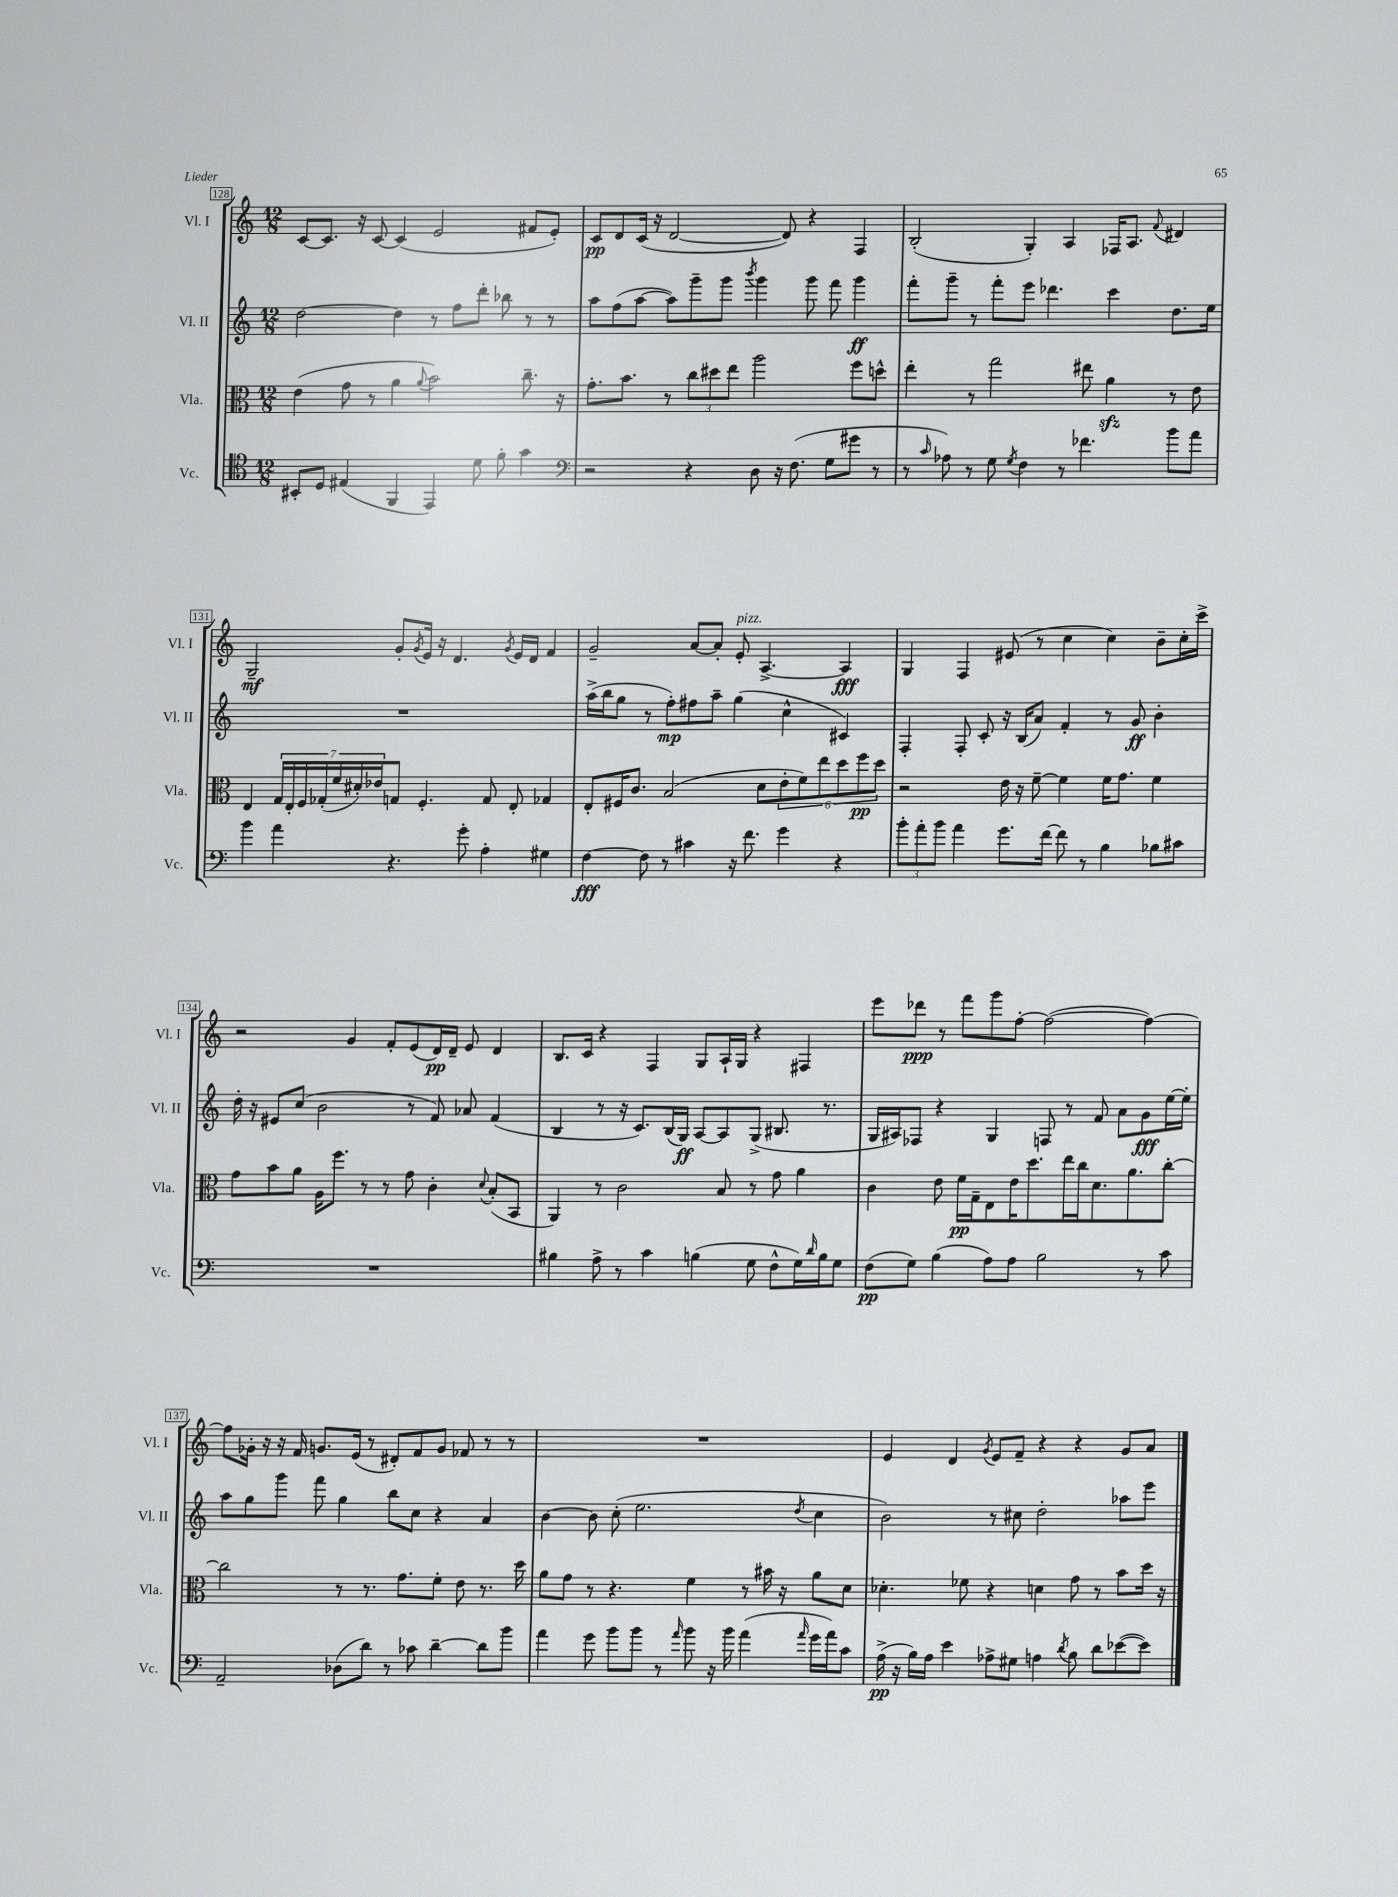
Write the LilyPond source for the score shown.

<<
\new StaffGroup <<
\new Staff = "s0" \with { instrumentName = "Vl. I" shortInstrumentName = "Vl. I" } {
    \clef treble \key c \major \numericTimeSignature \time 12/8
    c'8~ c'8. r16 c'8~ c'4( e'2 fis'8 e'8-.) |
    c'8\pp d'8 c'16( r16 d'2~ d'8) r4 f4 |
    b2-.( g4-.) a4 fes16 a8. \appoggiatura { f'8 } dis'4 |
    g2--\mf g'8-. \acciaccatura { g'8 } e'16 r16 d'4. \acciaccatura { g'8 } e'16 d'16 f'4 |
    g'2-- a'8~ a'8-. e'8-.^\markup { \italic "pizz." } a4.~-> a4\fff |
    g4 f4 eis'8( r8 c''4 c''4) b'8-- c''16-. c'''16-> |
    r2 g'4 f'8-. e'8( d'16\pp) d'16-- e'8 d'4 |
    b8. c'16 r4 f4 g8 a16-! g16 r4 fis4 |
    e'''8 des'''8\ppp r8 f'''8 g'''8 f''8~-. f''2~( f''4~) |
    f''8 ges'16-. r16 r16 f'16 g'8. e'16( r8 dis'8-.) f'8 g'8 fes'8 r8 r8 |
    R1. |
    e'4 d'4 \acciaccatura { g'8 } e'8 f'8-- r4 r4 g'8 a'8 \bar "|." |
}
\new Staff = "s1" \with { instrumentName = "Vl. II" shortInstrumentName = "Vl. II" } {
    \clef treble \key c \major \numericTimeSignature \time 12/8
    d''2~ d''4 r8 f''8 d'''8-. bes''8 r8 r8 |
    a''8 f''8( a''8~ a''8) g'''8-- g'''8 \acciaccatura { b'''8 } g'''4 g'''8 f'''8 g'''4\ff |
    f'''8-. g'''8-- r8 f'''8-. e'''8 des'''4. c'''4 d''8. e''16 |
    R1. |
    a''16->( b''16 g''8 r8 f''8-.\mp) fis''8 a''8-- g''4( c''4-^ cis'4) |
    f4-. f8-. c'8-. r16 b16( a'8) f'4-. r8 g'8\ff b'4-. |
    d''16-. r16 eis'8 c''8( b'2 r8 f'8) aes'8 f'4( |
    b4 r8 r16 c'8.) b16( g16\ff) a8~ a8 g8->( bis8. r8. |
    g16 ais16) fes8 r4 g4 f8 r8 f'8 a'8 g'8\fff e''16~ e''16-. |
    a''8 g''8 g'''8 f'''8 g''4 b''8 c''8 r4 a'4 |
    b'4~ b'8 c''8-.( e''2. \acciaccatura { d''8 } c''4 |
    b'2) r8 cis''8 d''2-. aes''8 e'''8 \bar "|." |
}
\new Staff = "s2" \with { instrumentName = "Vla." shortInstrumentName = "Vla." } {
    \clef alto \key c \major \numericTimeSignature \time 12/8
    e'4( g'8 r8 a'4 \appoggiatura { a'8 } b'2) c''8.-- r16 |
    g'8.-. b'8. r8 \tuplet 3/2 { c''8 dis''8 e''8 } a''2 f''8 d''8-^ |
    e''4-. r8 g''2 eis''8 a'4\sfz r8 e'8 |
    e4 \tuplet 7/4 { g16 e16-. f16 ges16-.( f'16 dis'16-.) ees'16 } g8 f4.-. g8 e8-. ges4 |
    e8-. fis16 c'8. b2( d'8 \tuplet 6/4 { e'8-. f'8) e''8 d''8 f''8\pp d''8 } |
    r2 e'16 r16 f'8~-- f'4 f'16 g'8. f'4 |
    g'8 b'8 a'8 a16 f''8. r8 r8 g'8 c'4-. \appoggiatura { d'8 } b8-.( b,8 |
    a,4) r8 c'2 b8 r8 g'8 a'4 |
    c'4 e'8 f'16\pp g16-- e8 e'16 d''8. e''16 c''16 d'8. a'8. c''8~-. |
    c''2 r8 r8. g'8. f'8-. e'8 r8. d''16 |
    a'8 g'8 r8 r4. f'4 r8 bis'16 r16 a'8 d'8 |
    des'4.-. fes'8 r4 d'4 g'8 r8 b'8 d''16 r16 \bar "|." |
}
\new Staff = "s3" \with { instrumentName = "Vc." shortInstrumentName = "Vc." } {
    \clef tenor \key c \major \numericTimeSignature \time 12/8
    bis,8-. d8 eis4( f,4 e,4) d'8 f'8-. g'4 |
    \clef bass r2 r4 d8 r16 f8.( g8 gis'8 r8 |
    r8 \grace { c'16 } aes8) r8 g8 \acciaccatura { g8 } f4 r8 fes'4. b'8 a'8 |
    b'4 a'4 r4. g'8-. a4-. gis4 |
    f4~\fff f8 r8 cis'4 r16 f'8. g'4 r4 |
    \tuplet 3/2 { b'8-. a'8-. b'8 } a'4 g'8. f'16~ f'8 r8 b4 bes8 cis'8 |
    R1. |
    bis4 a8-> r8 c'4 b4( g8 f8-^ g16) \grace { d'16 } b16 g8 |
    f8\pp( g8) b4( a8) a8 b2 r8 c'8 |
    a,2-- des8( d'8) r8 ces'8 d'4~-- d'8 b'8 |
    a'4 g'8 b'8 b'8 r8 \grace { a'16 } b'8 r16 b'16 a'4( \grace { a'16 } g'16 a'16) c'8 |
    a16->\pp( r16 b16) a16 e'4 aes8-> gis8 a4 \acciaccatura { d'8 } b8 d'8 ees'8~( ees'8) \bar "|." |
}
>>
>>
\layout { \context { \Score currentBarNumber = #128 \override BarNumber.stencil = #(make-stencil-boxer 0.1 0.3 ly:text-interface::print) } }
